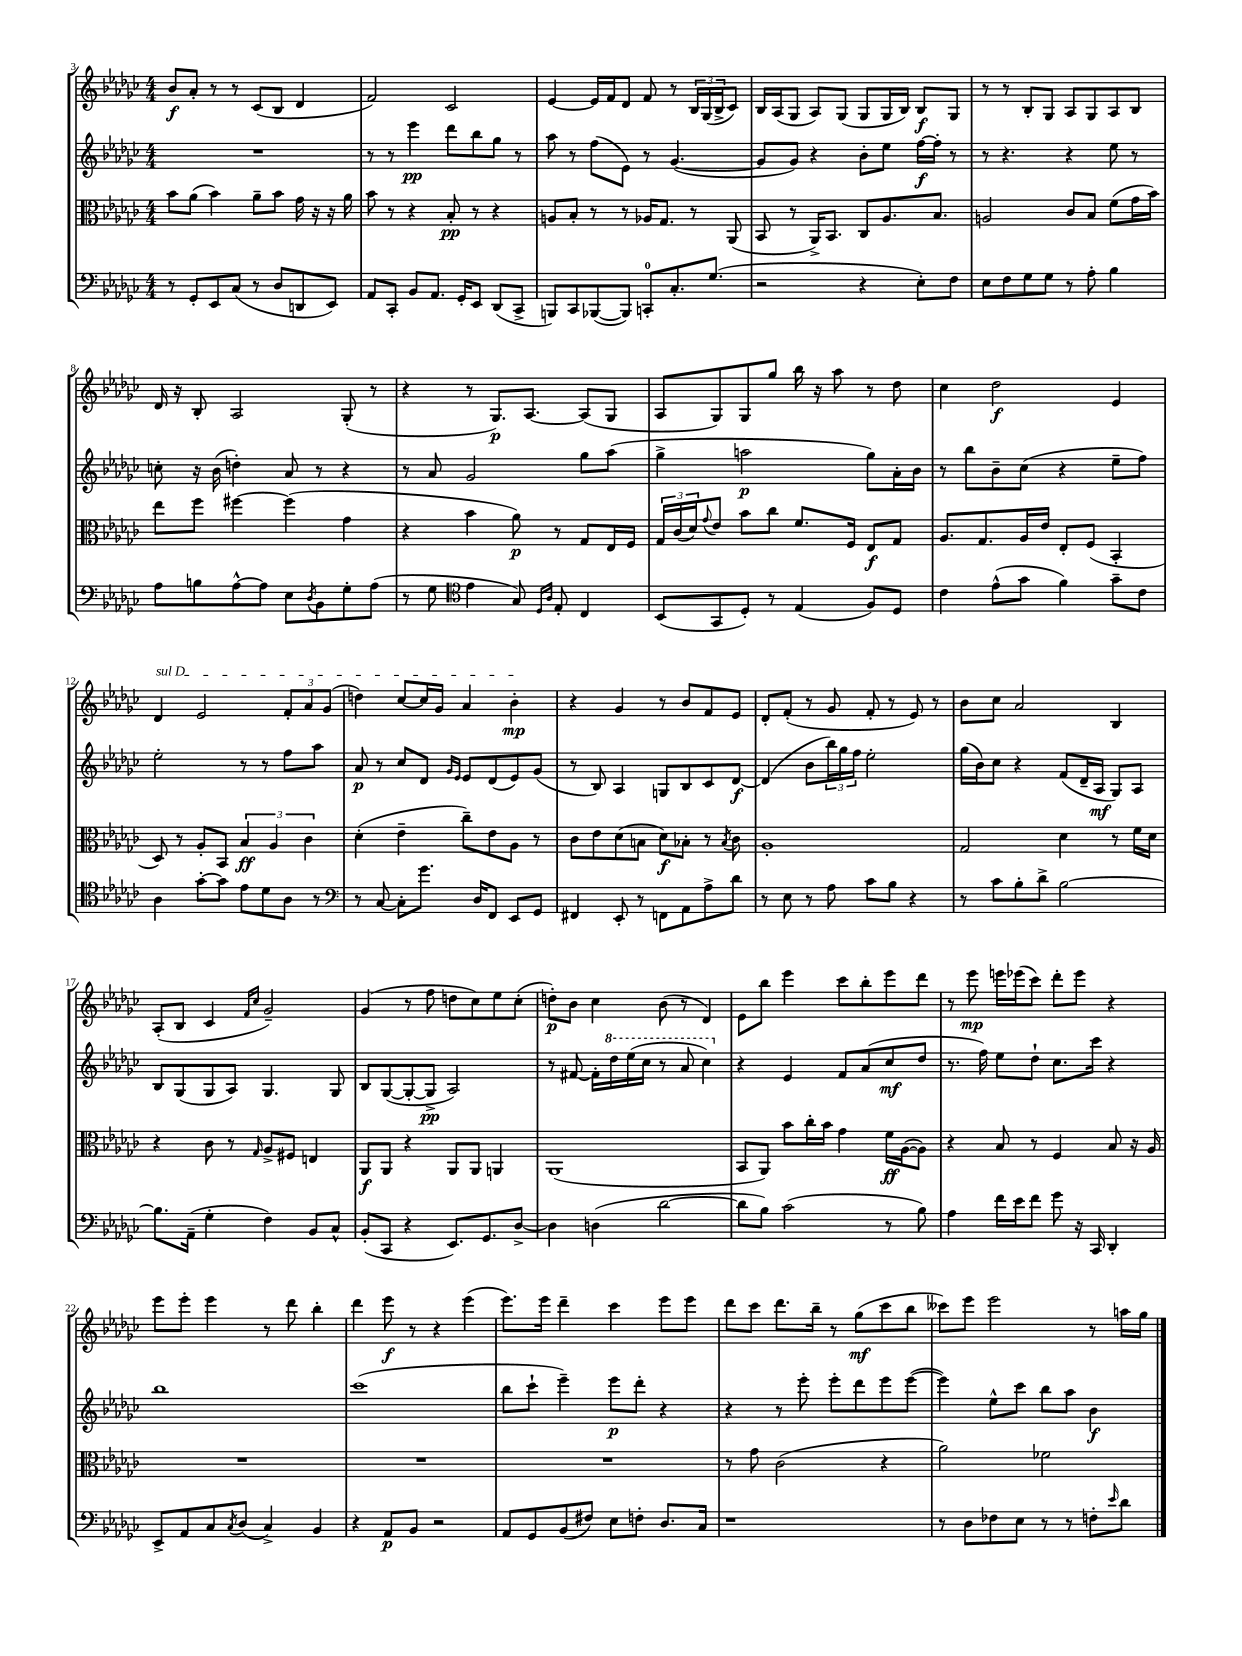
<<
\new StaffGroup <<
\new Staff = "s0" {
    \clef treble \key ges \major \numericTimeSignature \time 4/4
    bes'8\f aes'8-. r8 r8 ces'8( bes8 des'4 |
    f'2) ces'2 |
    ees'4~ ees'16 f'16 des'8 f'8 r8 \tuplet 3/2 { bes16 ges16( bes16-> } ces'8) |
    bes16 aes16( ges8 aes8) ges8( ges8 ges16 bes16) bes8\f ges8 |
    r8 r8 bes8-. ges8 aes8 ges8 aes8 bes8 |
    des'16 r16 bes8-. aes2 ges8-.( r8 |
    r4 r8 ges8.\p) aes8.~ aes8( ges8 |
    aes8 ges8) ges8 ges''8 bes''16 r16 aes''8 r8 des''8 |
    ces''4 des''2\f ees'4 |
    \once \override TextSpanner.bound-details.left.text = \markup { \italic "sul D" } des'4\startTextSpan ees'2 \tuplet 3/2 { f'8-. aes'8 ges'8( } |
    d''4) ces''8~ ces''16 ges'16 aes'4 bes'4-.\mp\stopTextSpan |
    r4 ges'4 r8 bes'8 f'8 ees'8 |
    des'8-. f'8-.( r8 ges'8 f'8-. r8 ees'8) r8 |
    bes'8 ces''8 aes'2 bes4 |
    aes8-.( bes8 ces'4 \grace { f'16 ces''16 } ges'2--) |
    ges'4( r8 f''8 d''8 ces''8) ees''8 ces''8-.( |
    d''8-.\p) bes'8 ces''4 bes'8( r8 des'4) |
    ees'8 bes''8 ees'''4 ces'''8 bes''8-. ees'''8 des'''8 |
    r8 ees'''8\mp e'''16 ees'''16( ces'''8) des'''8-. ees'''8 r4 |
    ees'''8 ees'''8-. ees'''4 r8 des'''8 bes''4-. |
    des'''4 ees'''8\f r8 r4 ees'''4( |
    ees'''8.) ees'''16 des'''4-- ces'''4 ees'''8 ees'''8 |
    des'''8 ces'''8 des'''8. bes''16-- r8 ges''8\mf( ces'''8 bes''8 |
    ceses'''8) ees'''8 ees'''2 r8 a''16 ges''16 \bar "|." |
}
\new Staff = "s1" {
    \clef treble \key ges \major \numericTimeSignature \time 4/4
    R1 |
    r8 r8 ees'''4\pp des'''8 bes''8 ges''8 r8 |
    aes''8 r8 f''8( ees'8) r8 ges'4.~( |
    ges'8 ges'8) r4 bes'8-. ees''8 f''16~\f f''16-. r8 |
    r8 r4. r4 ees''8 r8 |
    c''8-. r16 bes'16( d''4-.) aes'8 r8 r4 |
    r8 aes'8 ges'2 ges''8 aes''8( |
    ges''4-> a''2\p ges''8) aes'16-. bes'16 |
    r8 bes''8 bes'8-- ces''8( r4 ees''8-- f''8) |
    ees''2-. r8 r8 f''8 aes''8 |
    aes'8\p r8 ces''8 des'8 \grace { ges'16 ees'16 } ees'8 des'8( ees'8) ges'8( |
    r8 bes8) aes4 g8 bes8 ces'8 des'8~\f |
    des'4( bes'8 \tuplet 3/2 { bes''16) ges''16 f''16 } ees''2-. |
    ges''16( bes'16) ces''8 r4 f'8( des'16-- aes16\mf ges8) aes8 |
    bes8 ges8( ges8 aes8) ges4. ges8 |
    bes8 ges8~( ges8~-. ges8->\pp aes2) |
    r8 fis'8~ fis'16-. \ottava #1 des'''16 ees'''16( ces'''16 r8 aes''8 ces'''4) \ottava #0 |
    r4 ees'4 f'8 aes'8( ces''8\mf des''8 |
    r8. f''16) ees''8 des''8-! ces''8. ces'''16 r4 |
    bes''1 |
    ces'''1( |
    bes''8 ces'''8-! ees'''4--) ees'''8\p des'''8-. r4 |
    r4 r8 ees'''8-. ees'''8-. des'''8 ees'''8 ees'''8~( |
    ees'''4) ees''8-^ ces'''8 bes''8 aes''8 bes'4\f \bar "|." |
}
\new Staff = "s2" {
    \clef alto \key ges \major \numericTimeSignature \time 4/4
    bes'8 aes'8( bes'4) aes'8-- bes'8 ges'16 r16 r16 aes'16 |
    bes'8 r8 r4 bes8-.\pp r8 r4 |
    a8 bes8-. r8 r8 aes16 ges8. r8 aes,8( |
    bes,8 r8 aes,16->) bes,8. ces8 aes8. bes8. |
    a2 ces'8 bes8 f'8( ges'16 bes'16) |
    ees''8 f''8 fis''4~ fis''4( ges'4 |
    r4 bes'4 aes'8\p) r8 ges8 ees16 f16 |
    \tuplet 3/2 { ges16 ces'16( des'16) } \appoggiatura { ges'8 } ees'8 bes'8 ces''8 f'8. f16 ees8\f ges8 |
    aes8. ges8. aes16 ees'16 ees8-. f8( bes,4-. |
    des8) r8 aes8-. bes,8 \tuplet 3/2 { bes4\ff aes4 ces'4 } |
    des'4-.( ees'4-- ces''8--) ees'8 aes8 r8 |
    ces'8 ees'8 des'8( b8 des'8\f) bes8-. r8 \acciaccatura { bes8 } ces'8 |
    aes1-. |
    ges2 des'4 r8 f'16 des'16 |
    r4 ces'8 r8 \grace { ges16 } aes8-> fis8 e4 |
    aes,8\f aes,8 r4 aes,8 aes,8 a,4 |
    aes,1( |
    bes,8 aes,8) bes'8 ces''16-. bes'16 ges'4 f'16\ff aes16~( aes8) |
    r4 bes8 r8 f4 bes8 r16 aes16 |
    R1 |
    R1 |
    R1 |
    r8 ges'8 ces'2( r4 |
    aes'2) fes'2 \bar "|." |
}
\new Staff = "s3" {
    \clef bass \key ges \major \numericTimeSignature \time 4/4
    r8 ges,8-. ees,8 ces8( r8 des8 d,8 ees,8) |
    aes,8 ces,8-. bes,8 aes,8. ges,16-. ees,8 des,8( ces,8-> |
    b,,8) ces,8 bes,,8~( bes,,8) c,8-0-. ces8.-. ges8.( |
    r2 r4 ees8-.) f8 |
    ees8 f8 ges8 ges8 r8 aes8-. bes4 |
    aes8 b8 aes8~-^ aes8 ees8 \acciaccatura { des8 } bes,8 ges8-. aes8( |
    r8 ges8 \clef tenor ees'4 ges8) \grace { des16 aes16 } ees8-. ces4 |
    bes,8( ges,8 des8-.) r8 ees4( f8) des8 |
    ces'4 ees'8-^( ges'8 f'4) ges'8-- ces'8 |
    aes4 ges'8~-. ges'8 ees'8 des'8 aes8 r8 |
    \clef bass r8 ces8~ ces8-. ges'8. des16 f,8 ees,8 ges,8 |
    fis,4 ees,8-. r8 f,8 aes,8 aes8-> des'8 |
    r8 ees8 r8 aes8 ces'8 bes8 r4 |
    r8 ces'8 bes8-. des'8-> bes2~ |
    bes8. aes,16--( ges4-. f4) bes,8 ces8-^ |
    bes,8-.( ces,8 r4 ees,8.) ges,8. des8~-> |
    des4 d4( des'2~ |
    des'8 bes8) ces'2( r8 bes8) |
    aes4 f'16 ees'16 f'8 ges'8 r16 ces,16 des,4-. |
    ees,8-> aes,8 ces8 \acciaccatura { ces8 } des8( ces4->) bes,4 |
    r4 aes,8\p bes,8 r2 |
    aes,8 ges,8 bes,8( fis8) ees8 f8-. des8. ces16 |
    r1 |
    r8 des8 fes8 ees8 r8 r8 f8-. \grace { ees'16 } des'8 \bar "|." |
}
>>
>>
\layout { \context { \Score currentBarNumber = #3 } }
